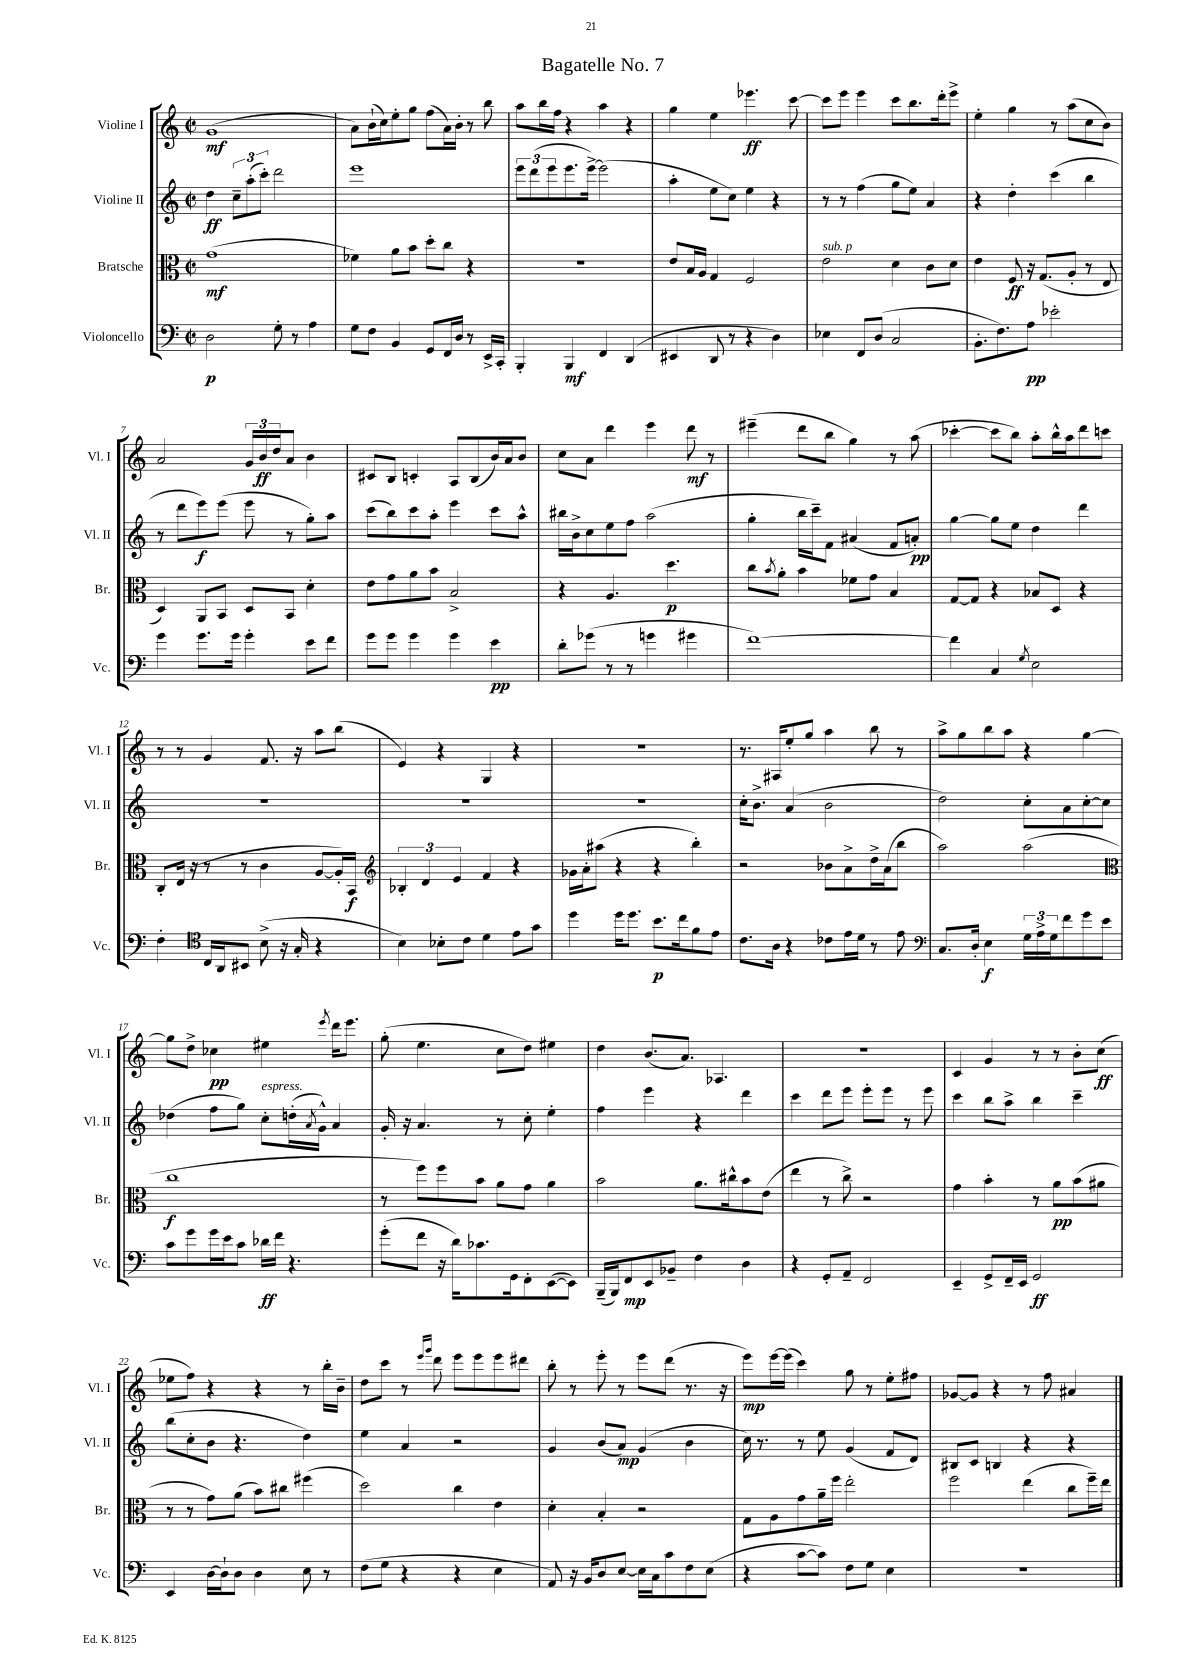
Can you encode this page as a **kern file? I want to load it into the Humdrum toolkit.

**kern	**kern	**kern	**kern
*staff4	*staff3	*staff2	*staff1
*clefF4	*clefC3	*clefG2	*clefG2
*k[]	*k[]	*k[]	*k[]
*M2/2	*M2/2	*M2/2	*M2/2
*met(c|)	*met(c|)	*met(c|)	*met(c|)
2D	(1g	4dd	(1g
.	.	12cc~	.
.	.	(12aa'	.
.	.	12ccc')	.
8G'	.	2ddd	.
8r	.	.	.
4A	.	.	.
=	=	=	=
8G	4f-)	1eee	8a)
8F	.	.	(16b`
.	.	.	16cc)
4BB	8a	.	8ee'
.	8b	.	8gg
8GG	8dd'	.	(8ff
16FF	8cc	.	16a)
16D	.	.	16b'
8r	4r	.	8r
16EE^	.	.	8bb
16CC'	.	.	.
=	=	=	=
4BBB'	1r	12eee	8aa
.	.	(12ddd	.
.	.	.	16bb
.	.	12eee	.
.	.	.	16ff
4BBB	.	8.eee	4r
.	.	[16eee^)	.
4FF	.	(2eee]	4aa
(4DD	.	.	4r
=	=	=	=
4EE#	8e	4aa'	4gg
.	16B	.	.
.	16A	.	.
8DD	4G	8ee	4ee
8r	.	8cc)	.
4r	2F	4ee	4.eee-
4D)	.	4r	.
.	.	.	[8ccc
=	=	=	=
4E-	2e	8r	8ccc]
.	.	8r	8eee
8FF	.	(4ff	4eee
(8D	.	.	.
2C	4d	8gg	8ccc
.	.	8ee)	8.bb
.	8c	4a	.
.	.	.	16ddd'
.	8d	.	8eee^
=	=	=	=
8.BB'	4e	4r	4ee'
8.F)	.	.	.
.	8F	4dd'	4gg
8A	16r	.	.
.	(8.G	.	.
2e-'	.	(4ccc	8r
.	8A'	.	(8aa
.	8r	4bb	8cc
.	8E	.	8b)
=	=	=	=
4g	4D)	8r	2a
.	.	8ddd	.
8.g	8AA	8eee)	.
.	8BB	(8eee	.
16g	.	.	.
4g'	8D	8eee	24g
.	.	.	24b
.	.	.	24dd
.	8BB	8r	8a
8e	4d'	8gg')	4b
8f	.	8aa	.
=	=	=	=
8g	8e	(8ccc	8c#
8g	8g	8bb)	8B
4g	8a	8ccc	4c'
.	8b	8aa'	.
4g	2B^	4eee	8A
.	.	.	(8B
4e	.	8ccc	16b)
.	.	.	16a
.	.	8aa^^	8b
=	=	=	=
8d'	4r	16bb#	8cc
.	.	16b^	.
(8g-	.	8cc	8a
8r	4.A	8ee	4ddd
8r	.	8ff	.
4g	.	(2aa	4eee
.	4.dd	.	.
4g#	.	.	8ddd
.	.	.	8r
=	=	=	=
[1f)	8cc	4gg'	(4eee#~
.	8qb	.	.
.	8a'	.	.
.	4b	16bb	8ddd
.	.	16ccc~)	.
.	.	8f	8bb
.	8f-	(4a#	4gg)
.	8g	.	.
.	4B	8f	8r
.	.	8a')	(8aa
=	=	=	=
4f]	[8G	[4gg	[4ccc-'
.	8G]	.	.
4C	4r	8gg]	8ccc-]
.	.	8ee	8bb)
8qG	.	.	.
2E	8B-	4dd	8aa'
.	8D	.	16bb^^
.	.	.	16aa
.	4r	4ddd	8ddd
.	.	.	8ccc
=	=	=	=
4F'	8C'	1r	8r
.	(16E	.	8r
.	16r	.	.
*clefC4	*	*	*
16C	8r	.	4g
16AA	.	.	.
8BB#	8r	.	.
(8B^	4c	.	8.f
16r	.	.	.
16G'	.	.	16r
4r	[8A	.	8aa
.	16A'])	.	(8bb
.	16BB	.	.
=	=	=	=
*	*clefG2	*	*
4B)	6B-'	1r	4e)
.	6d	.	.
8B-'	.	.	4r
.	6e	.	.
8c	.	.	.
4d	4f	.	4G
8e	4r	.	4r
8g	.	.	.
=	=	=	=
4dd	16g-	1r	1r
.	16a'	.	.
.	(8aa#	.	.
16dd	4r	.	.
8.dd	.	.	.
8.b	4r	.	.
16cc	.	.	.
8f	4bb')	.	.
8e	.	.	.
=	=	=	=
8.c	2r	16cc'	8.r
.	.	8.b^	.
16A	.	.	16A#
4r	.	(4a	8ee'
.	.	.	8gg
8c-	8b-	2b	4aa
16e	8a^	.	.
16d	.	.	.
8r	16dd^	.	8bb
.	(16a	.	.
8e	8bb	.	8r
=	=	=	=
*clefF4	*	*	*
8.C	2aa)	2dd)	8aa^
.	.	.	8gg
16D'	.	.	.
4E	.	.	8bb
.	.	.	8aa
24G	(2aa	8cc'	4r
24A^	.	.	.
24G	.	.	.
8f	.	8a	.
8g	.	[8cc'	[4gg
8e	.	8cc]	.
=	=	=	=
*	*clefC3	*	*
8c	1cc	(4dd-	8gg]
8g	.	.	8dd^
16g	.	8ff	4cc-
16e	.	.	.
8c	.	8gg)	.
16d-	.	8cc'	4ee#
16f	.	.	.
4.r	.	(16dd'	.
.	.	8qa	.
.	.	16g^^)	.
.	.	.	8qeee
.	.	4a	16ddd
.	.	.	8.eee
=	=	=	=
(8g'	8r	16g'	(8gg'
.	.	16r	.
8f	8ff)	4.a	4.ee
16r	8ff	.	.
16d)	.	.	.
8.c-	8b	.	.
.	8a	8r	8cc
16GG	.	.	.
8FF'	8g	8cc'	8dd)
([8EE	4a	4ee'	4ee#
8EE])	.	.	.
=	=	=	=
(16BBB~	2b	4ff	4dd
16BBB)	.	.	.
8FF	.	.	.
8EE	.	4eee	(8.b
8BB-~	.	.	.
.	.	.	8.a)
4F	8.a	4r	.
.	.	.	4.A-
.	16cc#^^	.	.
4D	8b	4ddd	.
.	(8e	.	.
=	=	=	=
4r	4ee	4ccc	1r
8GG'	8r	8ddd	.
8AA~	8cc^)	8eee	.
2FF	2r	8eee'	.
.	.	8eee	.
.	.	8r	.
.	.	8eee	.
=	=	=	=
4EE~	4g	4ccc	4c
8GG^	4b'	8bb	4g
16FF~	.	8aa^	.
16EE	.	.	.
2GG	8r	4bb	8r
.	8a	.	8r
.	(8b	4ccc~	8b'
.	8a#	.	(8cc
=	=	=	=
4EE	8r	(8bb	8ee-
.	8r	8cc'	8ff)
[16D	8g)	8b	4r
16D`]	.	.	.
8D	(8a	4.r	.
4D	8b)	.	4r
.	8cc#	.	.
8E	(4ff#	4dd)	8r
8r	.	.	16bb'
.	.	.	16b~
=	=	=	=
(8F	2dd)	4ee	8dd
8G	.	.	8ccc
4r	.	4a	8r
.	.	.	16qqeee
.	.	.	16qqggg
.	.	.	8ddd
4r	4cc	2r	8eee
.	.	.	8eee
4E	4e	.	8eee
.	.	.	8ddd#
=	=	=	=
8AA)	4d'	4g	8bb'
16r	.	.	8r
16BB	.	.	.
8D	4B'	(8b	8eee'
[8E	.	8a)	8r
16E]	2r	(4g	8eee
16C	.	.	.
8c	.	.	(8ddd
8F	.	4b	8.r
(8E	.	.	.
.	.	.	16r
=	=	=	=
4r	8G	16cc)	8eee)
.	.	8.r	.
.	8A	.	[16eee
.	.	.	(16eee]
[8c	8g	8r	4ccc)
8c])	16a~	8ee	.
.	16ff	.	.
8F	2ee'	(4g	8gg
8G	.	.	8r
4E	.	8f	8ee'
.	.	8d)	8ff#
=	=	=	=
1r	2ff	8B#	[8g-
.	.	8c	8g-]
.	.	4B	4r
.	(4ee	4r	8r
.	.	.	8ff
.	8cc	4r	4a#
.	16ff~)	.	.
.	16ee	.	.
==	==	==	==
*-	*-	*-	*-
